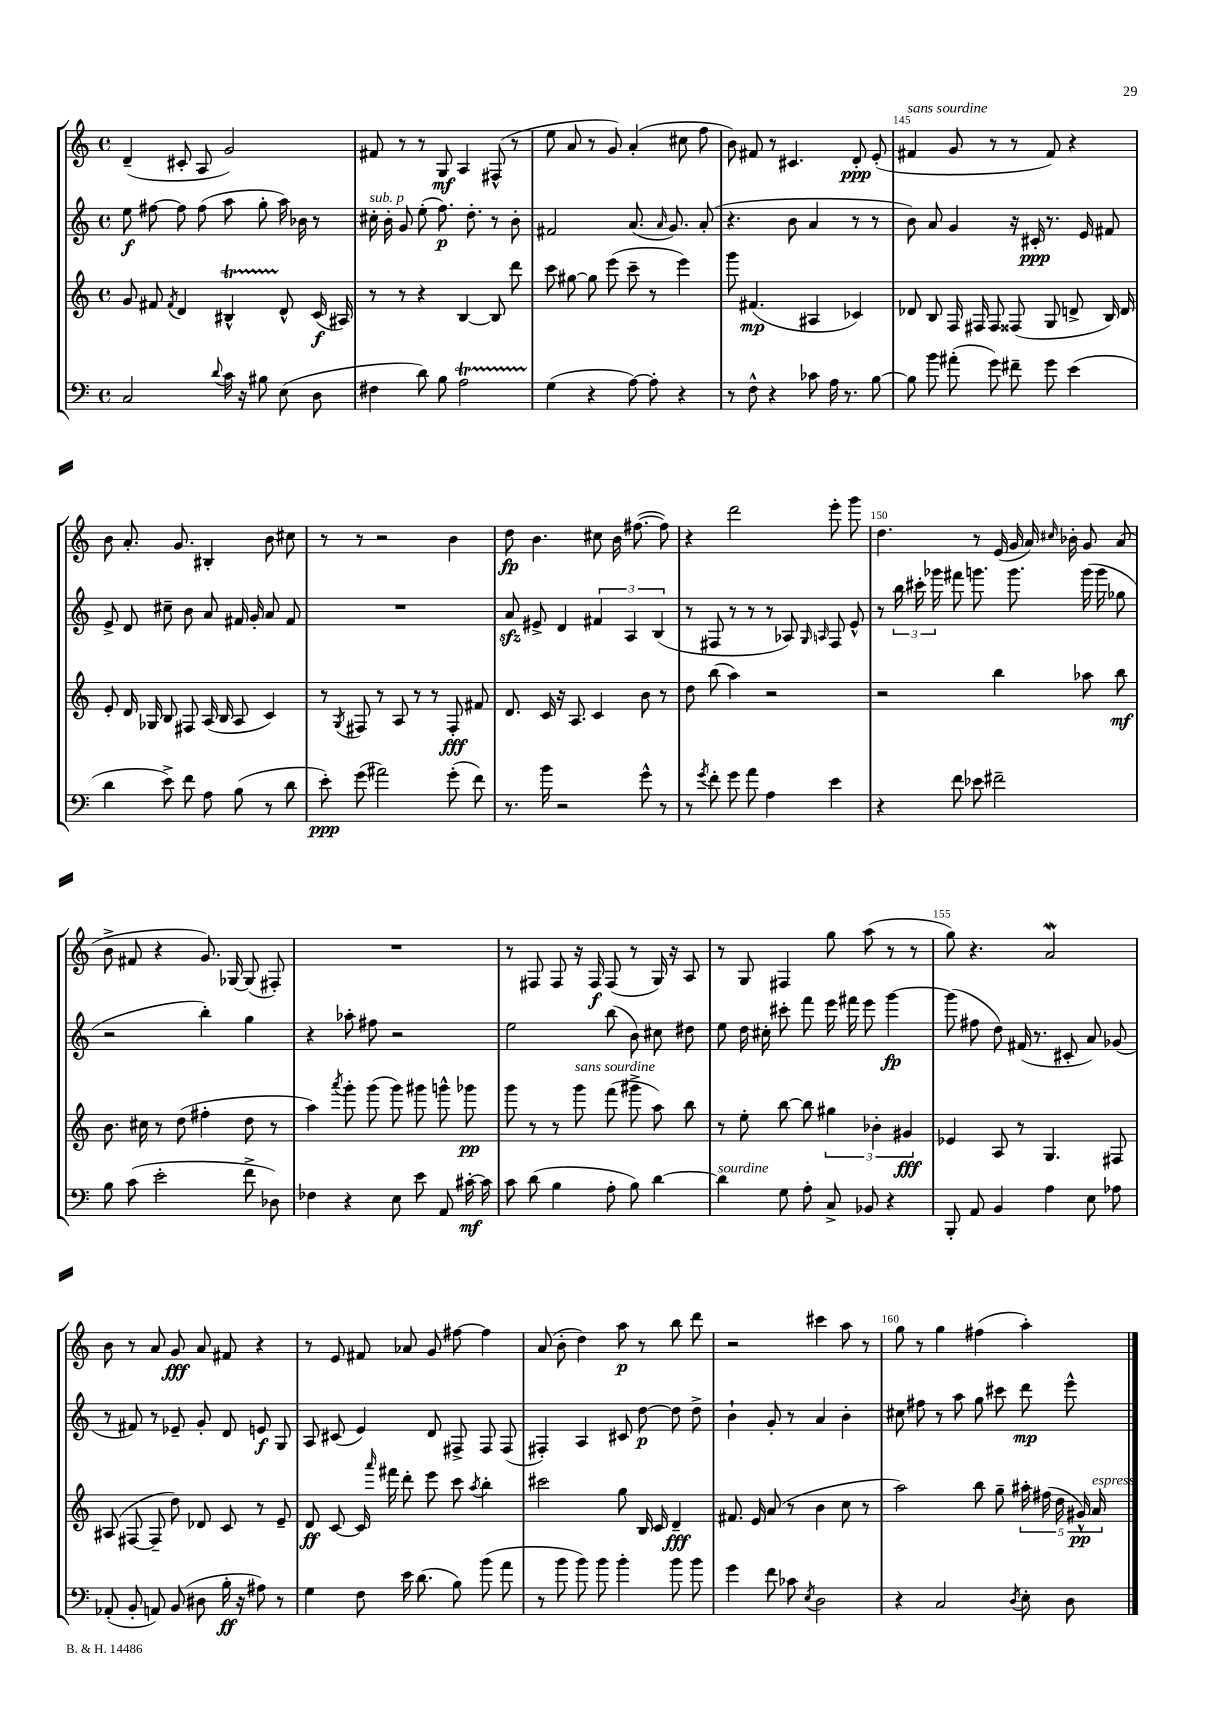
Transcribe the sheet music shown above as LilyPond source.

<<
\new StaffGroup <<
\new Staff = "s0" {
    \clef treble \key c \major \defaultTimeSignature \time 4/4
    \autoBeamOff d'4--( cis'8-. a8 g'2) |
    fis'8 r8 r8 g8\mf a4 fis8-^( r8 |
    e''8 a'8 r8 g'8) a'4-.( cis''8 f''8 |
    b'8) fis'8 r8 cis'4. d'8-.\ppp e'8-.( |
    fis'4^\markup { \italic "sans sourdine" } g'8 r8 r8 fis'8) r4 |
    b'8 a'8.-. g'8. bis4-. b'8 cis''8 |
    r8 r8 r2 b'4 |
    d''8\fp b'4. cis''8 b'16 fis''8.~( fis''8) |
    r4 d'''2 e'''8-. g'''8 |
    d''4. r8 e'16( g'16 a'16) \grace { cis''16 } bes'16-. g'8 a'8( |
    b'8-> fis'8 r4 g'8.) ges16~ ges8( fis8-.) |
    R1 |
    r8 fis8 fis8 r16 fis16\f fis8( r8 g16) r16 a8 |
    r8 g8 fis4 g''8 a''8( r8 r8 |
    g''8) r4. a'2\mordent |
    b'8 r8 a'8 g'8\fff a'8 fis'8 r4 |
    r8 e'8 fis'8 aes'8 g'8 fis''8~ fis''4 |
    a'8( b'8-. d''4) a''8\p r8 b''8 d'''8 |
    r2 cis'''4 a''8 r8 |
    g''8 r8 g''4 fis''4( a''4-.) \bar "|." |
}
\new Staff = "s1" {
    \clef treble \key c \major \defaultTimeSignature \time 4/4
    \autoBeamOff e''8\f fis''8~ fis''8 fis''8( a''8 g''8-. a''16) bes'16 r8 |
    cis''16-.^\markup { \italic "sub. p" } b'16-. g'8 e''8-.( f''8.\p) d''8.-. r8 b'8-. |
    fis'2 a'8.( \grace { a'16 } g'8.) a'8-.( |
    r4. b'8 a'4 r8 r8 |
    b'8) a'8 g'4 r16 cis'16-.\ppp r8. e'16 fis'8 |
    e'8-> d'8 cis''8-- b'8 a'8 fis'16 g'16-. a'8 fis'8 |
    R1 |
    a'8\sfz eis'8-> d'4 \tuplet 3/2 { fis'4 a4 b4( } |
    r8 fis8 r8 r8 r8 aes8) \grace { g16 a16 } fis8 e'8-^ |
    r8 \tuplet 3/2 { b''16 cis'''16-. ges'''16 } fis'''8 g'''8. g'''8. g'''16( g'''16 ges''8 |
    r2 b''4-.) g''4 |
    r4 aes''8-. fis''8 r2 |
    e''2 b''8( b'8) cis''8 dis''8 |
    e''8 d''16 cis''16-. cis'''8-. f'''8 e'''16 fis'''16 e'''8 g'''4~\fp |
    g'''8( fis''8 d''8) fis'16( r8. cis'8-. a'8) ges'8( |
    r8 fis'8) r8 ees'8-- g'8-. d'8 e'8\f g8 |
    a8 cis'8( e'4) d'8 fis8-> fis8 fis8( |
    fis4-.) a4 cis'8 d''8~\p d''8 d''8-> |
    b'4-! g'8-. r8 a'4 b'4-. |
    cis''8 fis''8 r8 a''8 g''8 cis'''8 d'''8\mp e'''8-^ \bar "|." |
}
\new Staff = "s2" {
    \clef treble \key c \major \defaultTimeSignature \time 4/4
    \autoBeamOff g'8 fis'8 \acciaccatura { fis'8 } d'4 bis4-^\startTrillSpan d'8-^\stopTrillSpan c'16\f( ais16) |
    r8 r8 r4 b4~ b8 d'''8 |
    c'''8 gis''8~ gis''8 e'''8( c'''8-- r8 e'''4) |
    g'''8 fis'4.\mp( ais4 ces'4) |
    des'8 b8 f16 fis16 fis8 fisis8( g8 d'8-> b16) d'16 |
    e'8-. d'16 ges16 b8 fis8 a16( b16 a8 c'4) |
    r8 \acciaccatura { g8 } fis8 r8 a8 r8 r8 fis8-.\fff fis'8 |
    d'8. c'16 r16 a8. c'4 b'8 r8 |
    d''8 b''8( a''4) r2 |
    r2 b''4 aes''8 b''8\mf |
    b'8. cis''16 r8 d''8( fis''4-. d''8 r8 |
    a''4) \acciaccatura { a'''8 } g'''8-. g'''8( g'''8) gis'''8 g'''8-^ ges'''8\pp |
    g'''8 r8 r8 g'''8^\markup { \italic "sans sourdine" } f'''8( gis'''8-> a''8) b''8 |
    r8 e''8-. b''8~ b''8 \tuplet 3/2 { gis''4 bes'4-. gis'4\fff } |
    ees'4 a8 r8 g4. fis8 |
    ais8( fis8~ fis8-- d''8) des'8 c'8 r8 e'8-- |
    d'8\ff c'8~ c'16 \grace { a'''16 } fis'''16 d'''8-. e'''8 c'''8 \acciaccatura { a''8 } b''4-. |
    cis'''2 g''8 b16 c'16 d'4--\fff |
    fis'8. e'16 a'8( r8 b'4 c''8 r8 |
    a''2) b''8 g''8-- \tuplet 5/4 { ais''16-. fis''16( d''16 gis'16-^\pp) a'16^\markup { \italic "espress." } } \bar "|." |
}
\new Staff = "s3" {
    \clef bass \key c \major \defaultTimeSignature \time 4/4
    \autoBeamOff c2 \appoggiatura { d'8 } c'16 r16 bis8 e8( d8 |
    fis4 d'8) b8 a2\startTrillSpan |
    g4\stopTrillSpan( r4 a8~) a8-. r4 |
    r8 f8-^ r4 ces'8 a16 r8. b8~ |
    b8 b'8 ais'8-.( g'8) fis'8-- g'8 e'4( |
    d'4 e'8->) f'8 a8 b8( r8 d'8 |
    e'8-.\ppp) g'8( ais'2) g'8-.( f'8) |
    r8. b'16 r2 g'8-^ r8 |
    r8 \acciaccatura { g'8 } f'8-. g'8 a'8 a4 e'4 |
    r4 f'8 ees'8 fis'2-- |
    b8 c'8( e'2-. f'8-> des8) |
    fes4 r4 e8 e'8 a,8 cis'16~-.\mf cis'16 |
    c'8 d'8( b4 a8-. b8) d'4~ |
    d'4^\markup { \italic "sourdine" } g8 a8-. c8-> bes,8 r4 |
    b,,8-. a,8 b,4 a4 e8 aes8 |
    aes,8-.( b,8-. a,8) b,8( dis8 b16-.\ff r16 ais8) r8 |
    g4 f8 e'16 d'8.( b8) b'8( a'8 |
    r8 b'8 b'8) b'8 b'4-. b'8 b'8 |
    g'4 f'8 ces'8 \acciaccatura { e8 } d2 |
    r4 c2 \acciaccatura { d8 } e8-. d8 \bar "|." |
}
>>
>>
\layout { \context { \Score currentBarNumber = #141 \override BarNumber.break-visibility = ##(#f #t #t) barNumberVisibility = #(every-nth-bar-number-visible 5) } }
